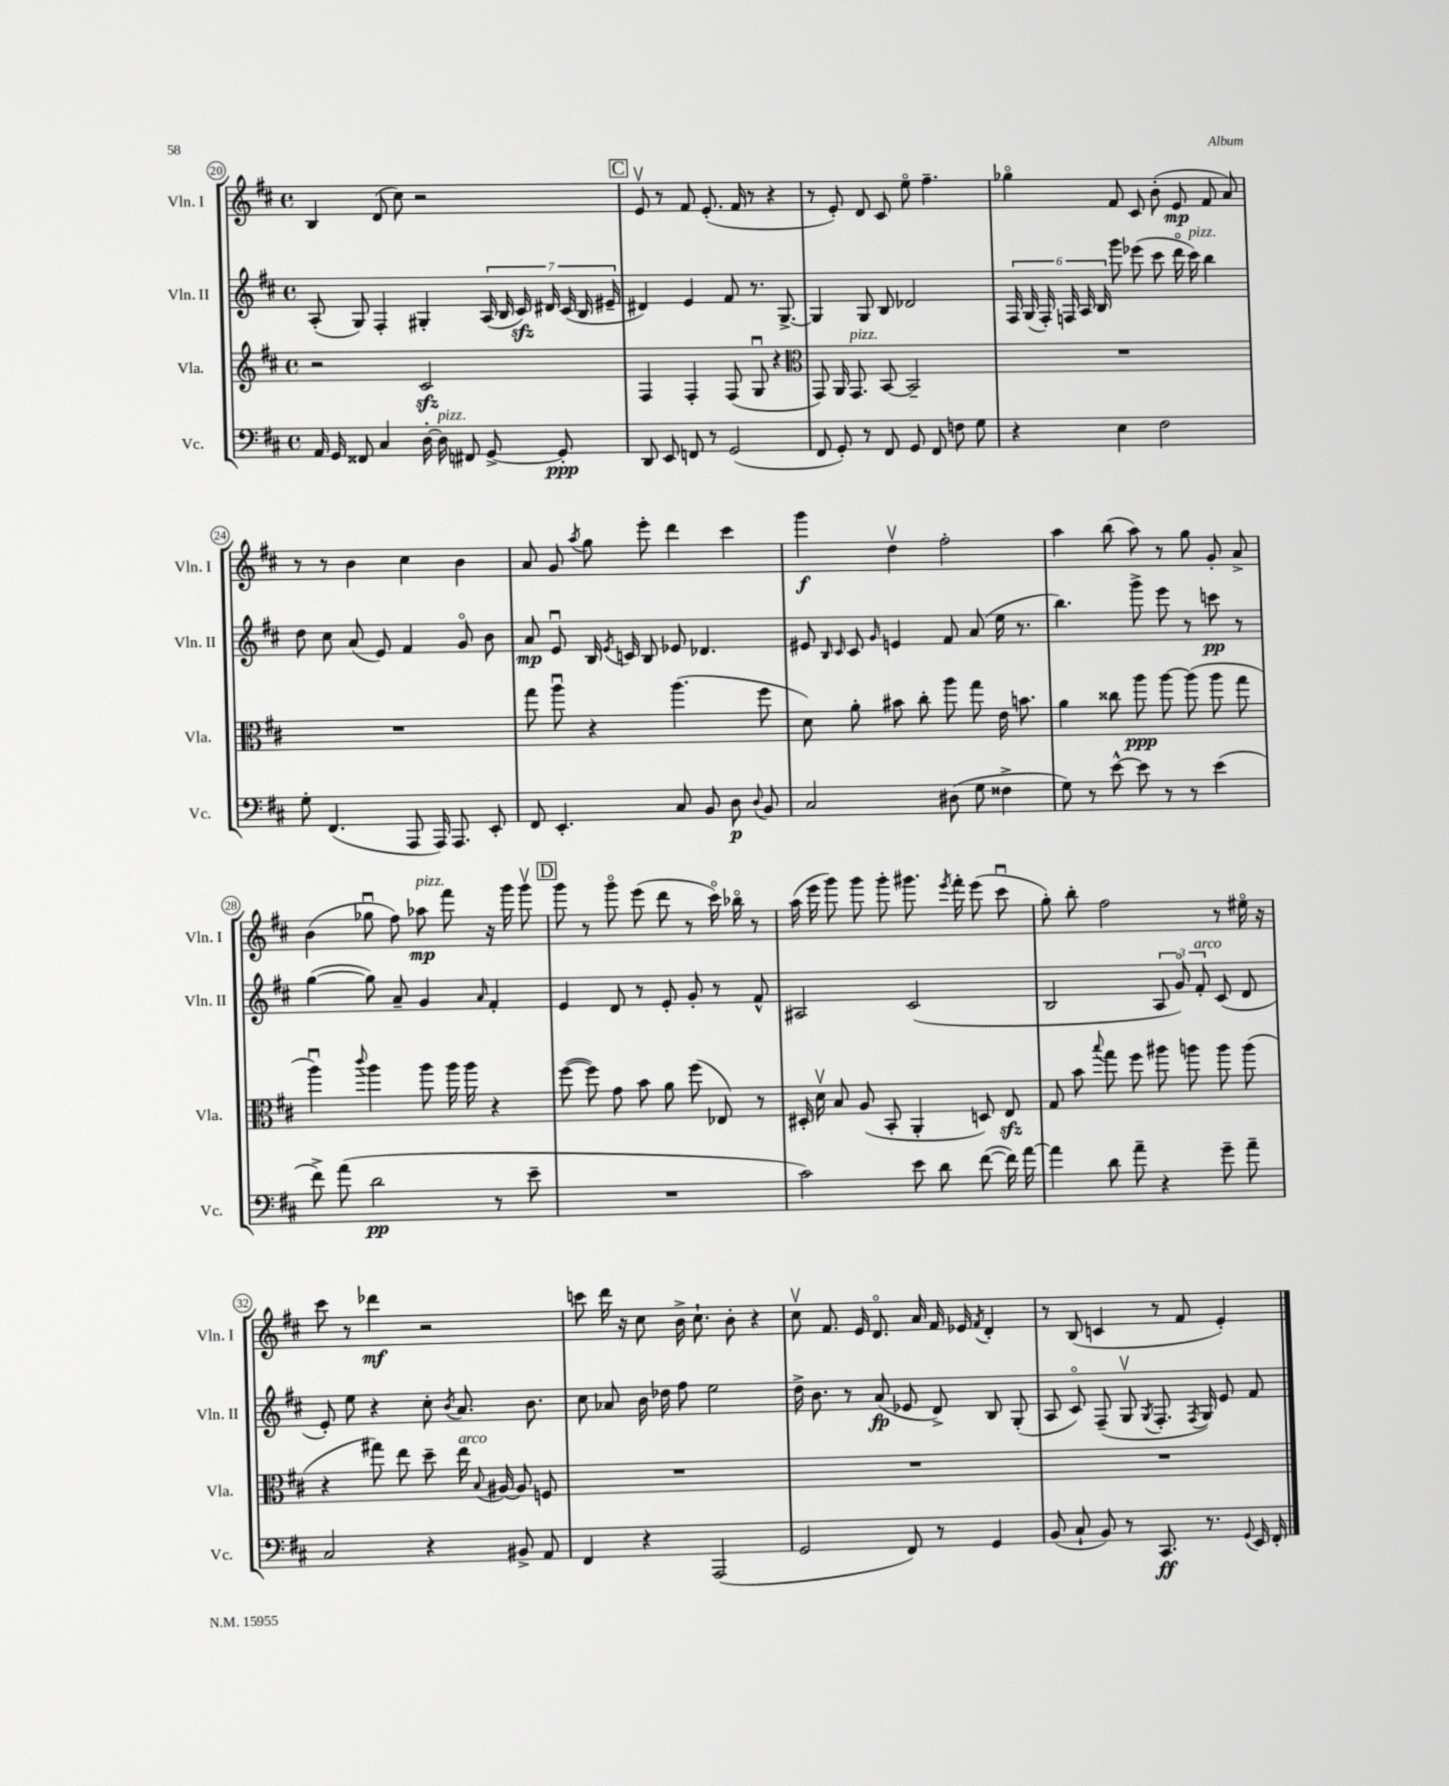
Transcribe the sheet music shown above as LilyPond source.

<<
\new StaffGroup <<
\new Staff = "s0" \with { instrumentName = "Vln. I" shortInstrumentName = "Vln. I" } {
    \clef treble \key d \major \defaultTimeSignature \time 4/4
    \autoBeamOff b4 d'8( cis''8) r2 |
    \mark \markup { \box "C" } e'8\upbow r8 fis'8 e'8.-.( fis'16 r8 r4 |
    r8 e'8-.) d'8 cis'8 e''8\flageolet fis''4.-- |
    ges''4\flageolet fis'8 cis'8 b'8-.( e'8\mp fis'8 a'8) |
    r8 r8 b'4 cis''4 b'4 |
    a'8 g'8 \acciaccatura { a''8 } g''8 e'''8-. d'''4 cis'''4 |
    g'''4\f d''4\upbow fis''2-. |
    a''4 b''8( a''8) r8 g''8 g'8-. a'8-> |
    b'4( ges''8\downbow fis''8) aes''8\mp^\markup { \italic "pizz." } fis'''8 r16 g'''16 g'''8\upbow |
    \mark \markup { \box "D" } g'''8 r8 g'''8\flageolet e'''8( d'''8 r8 cis'''16\flageolet) bes''16\flageolet r8 |
    a''16( e'''16 g'''8) g'''8 g'''8-. gis'''8. \acciaccatura { e'''8 } fis'''16-. e'''8( cis'''8\downbow |
    g''8-.) b''8-. fis''2 r8 eis''16\flageolet r16 |
    cis'''8 r8 des'''4\mf r2 |
    c'''8 d'''16 r16 cis''8 b'16-> cis''8.-! b'8-. r4 |
    cis''8\upbow fis'8. e'16 d'8.\flageolet a'16 fis'16 ees'16 \acciaccatura { fis'8 } d'4-. |
    r8 b8( c'4 r8 fis'8 e'4-.) \bar "|." |
}
\new Staff = "s1" \with { instrumentName = "Vln. II" shortInstrumentName = "Vln. II" } {
    \clef treble \key d \major \defaultTimeSignature \time 4/4
    \autoBeamOff a8-.( g8) fis4-. gis4-. \tuplet 7/4 { a16( b16 cis'16\sfz) dis'16 cis'16( b16 eis'16-- } |
    \mark \markup { \box "C" } dis'4) e'4 fis'8 r8. g8.~-> |
    g4 g8 b8 des'2 |
    \tuplet 6/4 { fis16 g16( fis16-.) f16 a16 b16 } g'''8 ees'''8( cis'''8 d'''16\flageolet cis'''16^\markup { \italic "pizz." }) b''4 |
    d''8 cis''8 a'8( e'8) fis'4 g'8\flageolet b'8 |
    a'8\mp e'8\downbow b16 \acciaccatura { e'8 } c'16 b8 ees'8 des'4. |
    eis'8 \grace { b16 cis'16 } cis'8 \grace { g'16 } e'4 fis'8 a'8( e''16 r8. |
    b''4.) g'''8-> e'''8 r8 c'''8\pp r8 |
    g''4~( g''8) a'8-- g'4 \grace { a'16 } fis'4-. |
    \mark \markup { \box "D" } e'4 d'8 r8 e'8-. g'8-. r8 fis'8-^ |
    ais2 cis'2( |
    b2 \tuplet 3/2 { a8 g'8\flageolet) fis'8-.^\markup { \italic "arco" } } cis'8( d'8 |
    e'8-.) e''8 r4 cis''8-. \acciaccatura { b'8 } a'8. b'8. |
    cis''8 aes'8 b'16 des''16 fis''8 e''2 |
    d''16-> b'8. r8 a'8\fp( ees'8 d'8->) b8 g8-.( |
    a8 cis'8\flageolet) fis8--( g8\upbow \acciaccatura { g8 } fis8.-. \acciaccatura { fis8 } g16) e'8 fis'8 \bar "|." |
}
\new Staff = "s2" \with { instrumentName = "Vla." shortInstrumentName = "Vla." } {
    \clef treble \key d \major \defaultTimeSignature \time 4/4
    \autoBeamOff r2 cis'2\sfz |
    \mark \markup { \box "C" } fis4 fis4-. fis8( g8\downbow r4 |
    \clef alto g,8) a,16 g,8.^\markup { \italic "pizz." } b,8~ b,2-- |
    R1 |
    R1 |
    g''8 a''8\downbow r4 a''4.( fis''8 |
    d'8) a'8-. bis'8 cis''8-. a''8 g''8 e'16 b'8. |
    a'4 cisis''8 a''8\ppp a''8~ a''8( a''8 g''8 |
    a''4\downbow) \appoggiatura { cis'''8 } a''4 a''8 a''16 a''16 r4 |
    \mark \markup { \box "D" } fis''8~( fis''8) g'8 b'8 a'8 fis''8( ees8) r8 |
    dis16-. d'16\upbow b8 a8( b,8-. a,4-. d8) e8\sfz |
    g8 b'8 \appoggiatura { b''8 } g''8 fis''8 ais''8 a''8 a''8 a''8( |
    r4 gis''8) e''8 d''8-- e''16^\markup { \italic "arco" } \appoggiatura { b8 } ais16~ ais8 f8 |
    R1 |
    R1 |
    R1 \bar "|." |
}
\new Staff = "s3" \with { instrumentName = "Vc." shortInstrumentName = "Vc." } {
    \clef bass \key d \major \defaultTimeSignature \time 4/4
    \autoBeamOff a,16 g,16 fisis,8 cis4 d16~-. d16^\markup { \italic "pizz." } fis,8 g,8~-> g,8-.\ppp |
    \mark \markup { \box "C" } d,8 e,8 f,8 r8 g,2( |
    fis,8 g,8-.) r8 fis,8 g,8 fis,8 f8 g8 |
    r4 e4 fis2 |
    g8-. fis,4.( a,,8 a,,16) a,,8. e,8-. |
    fis,8 e,4.-. cis8 b,8 d8\p \appoggiatura { d8 } b,8 |
    cis2 dis8( g8 fisis4-> |
    g8) r8 e'8~-^ e'8 r8 r8 e'4( |
    fis'8->) a'8( d'2\pp r8 e'8-- |
    \mark \markup { \box "D" } R1 |
    cis'2) e'8 d'8 fis'8~( fis'16) a'16~ |
    a'4 d'8 a'8-- r4 g'8-- a'8-- |
    cis2 r4 bis,8-> a,8 |
    fis,4 r4 a,,2( |
    g,2 fis,8) r8 g,4 |
    b,8( cis8-! b,8) r8 cis,8.\ff r8. \appoggiatura { g,8 } e,16 fis,16-. \bar "|." |
}
>>
>>
\layout { \context { \Score currentBarNumber = #20 \override BarNumber.stencil = #(make-stencil-circler 0.1 0.3 ly:text-interface::print) } }
